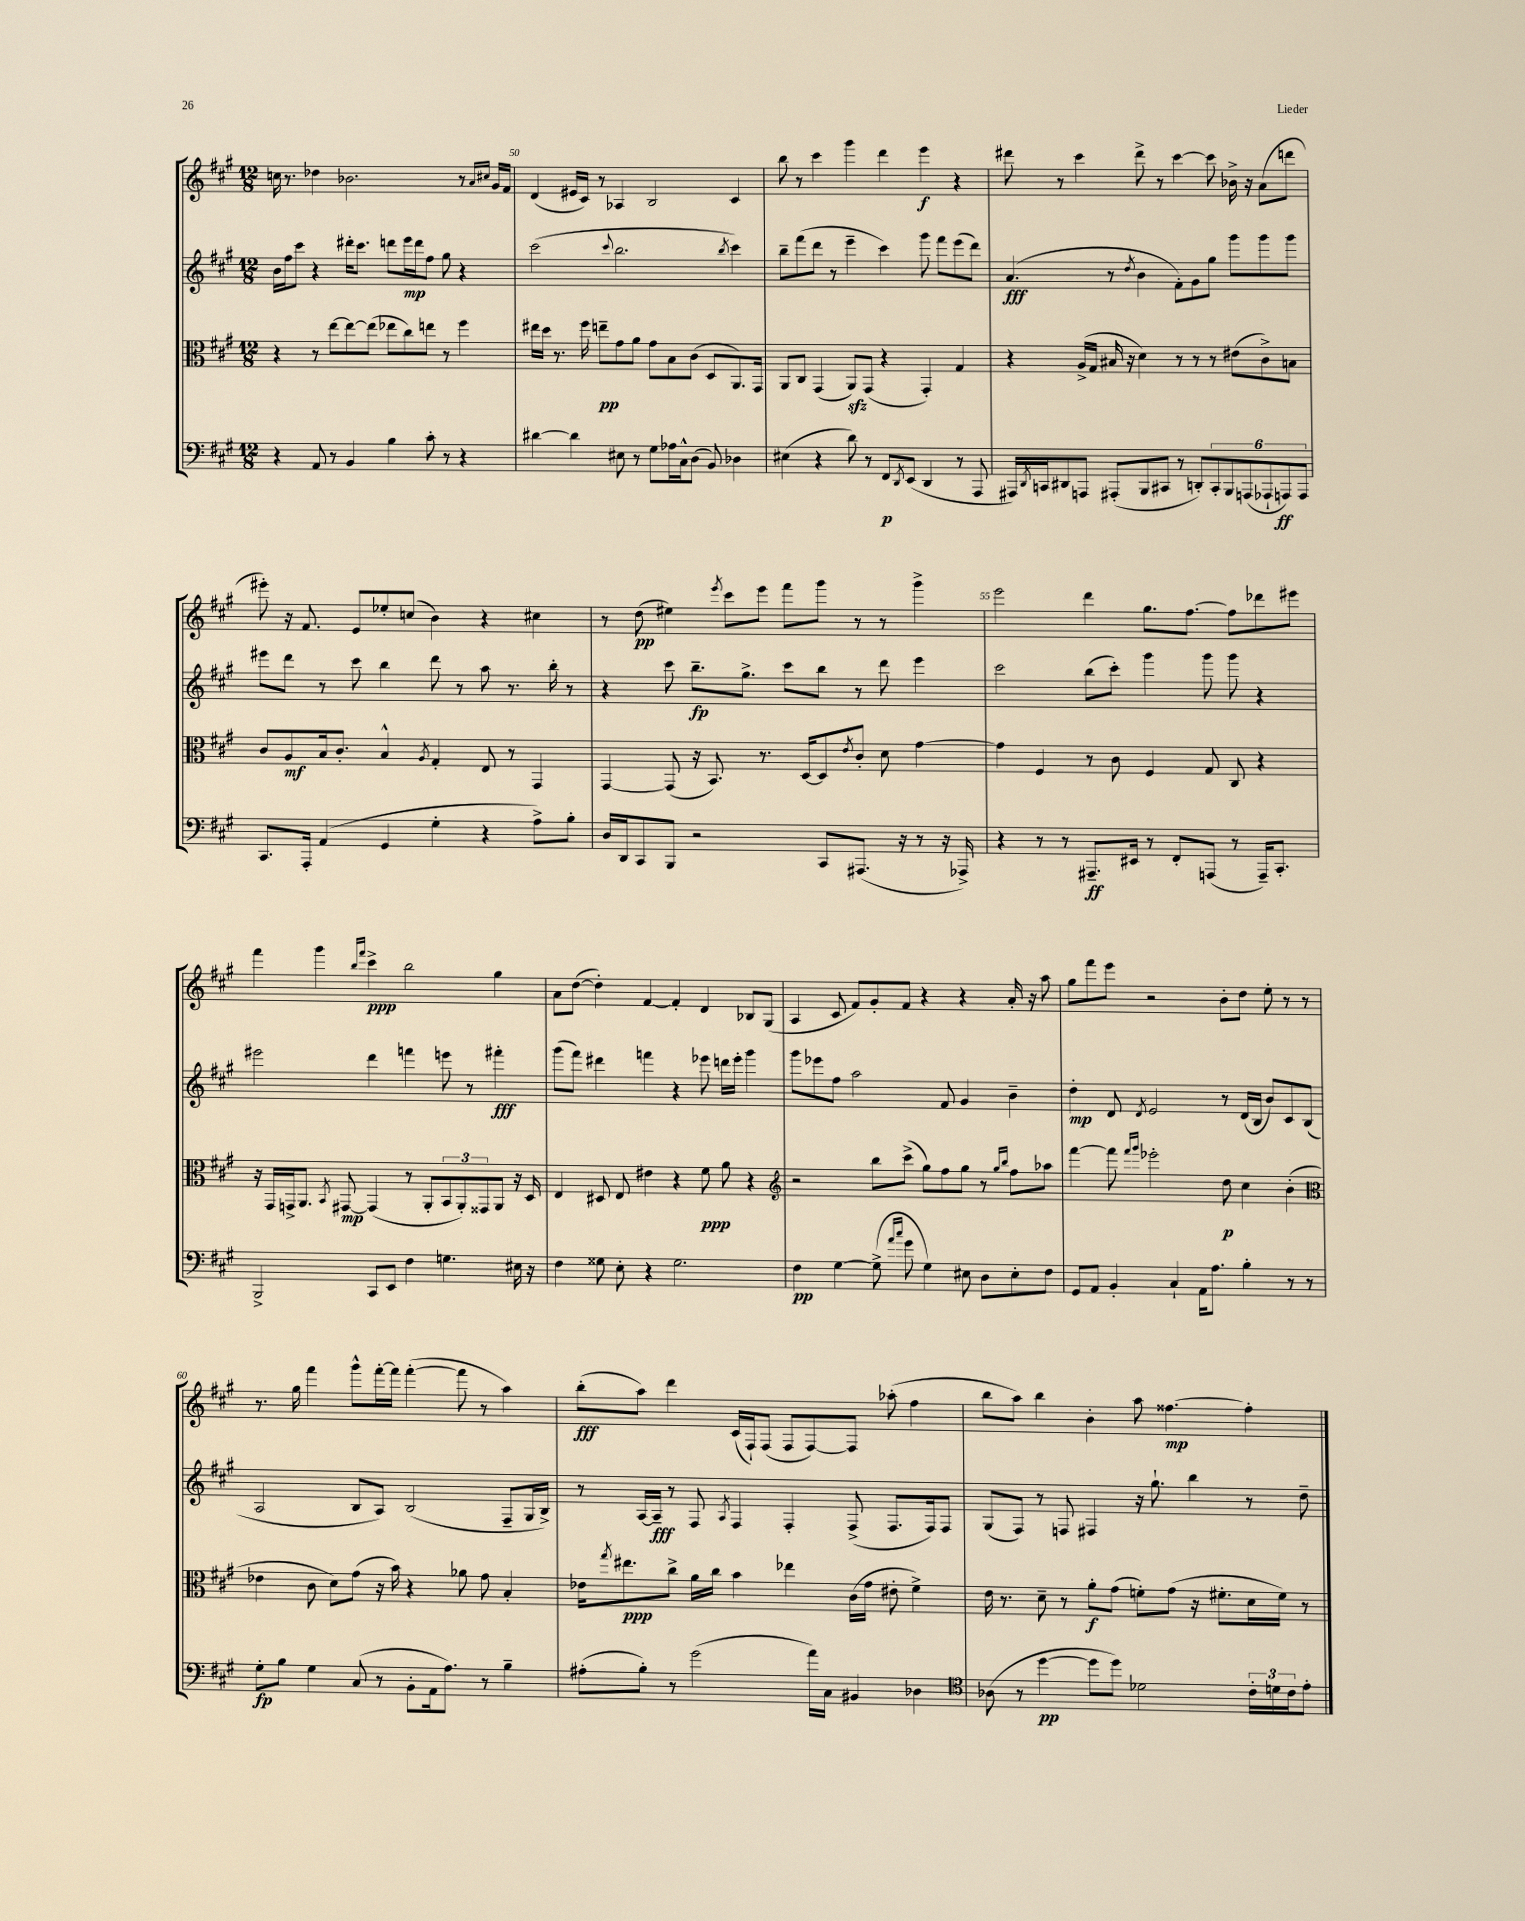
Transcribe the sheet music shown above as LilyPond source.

<<
\new StaffGroup <<
\new Staff = "s0" {
    \clef treble \key a \major \numericTimeSignature \time 12/8
    c''16 r8. des''4 bes'2. r8 \grace { a'16 cis''16 } gis'16 fis'16 |
    d'4( eis'16 cis'16) r8 aes4 b2 cis'4 |
    b''8 r8 cis'''4 gis'''4 d'''4 e'''4\f r4 |
    dis'''8 r8 cis'''4 dis'''8-> r8 cis'''4~ cis'''8 bes'16-> r16 a'8( d'''8 |
    eis'''8-.) r16 fis'8. e'8 ees''8-. c''8( b'4) r4 cis''4 |
    r8 d''8\pp( eis''4) \acciaccatura { e'''8 } cis'''8 e'''8 fis'''8 gis'''8 r8 r8 gis'''4-> |
    e'''2 d'''4 gis''8. fis''8.~ fis''8 des'''8 eis'''8 |
    fis'''4 gis'''4 \grace { b''16 fis'''16 } cis'''4->\ppp b''2 gis''4 |
    a'8 d''8~( d''4-.) fis'4~ fis'4-. d'4 bes8 gis8( |
    a4 cis'8 fis'8) gis'8-. fis'8 r4 r4 a'16-. r16 a''8 |
    gis''8 fis'''8 e'''8 r2 b'8-. d''8 e''8-. r8 r8 |
    r8. gis''16 fis'''4 gis'''8-^ fis'''16~-. fis'''16 fis'''4~-.( fis'''8 r8 a''4) |
    b''8-.\fff( a''8) d'''4 cis'16( fis16-!) fis8( fis8 fis8~) fis8 aes''8-.( fis''4 |
    b''8 a''8) b''4 b'4-. a''8 fisis''4.~\mp fisis''4-. \bar "|." |
}
\new Staff = "s1" {
    \clef treble \key a \major \numericTimeSignature \time 12/8
    b'16 fis''16 cis'''8 r4 dis'''16-. cis'''8. d'''8 e'''16\mp d'''16 fis''8 gis''8 r4 |
    cis'''2( \appoggiatura { cis'''8 } b''2. \acciaccatura { b''8 } cis'''4) |
    b''8-- fis'''8( d'''8 r8 e'''4-- cis'''4) gis'''8 fis'''8 e'''8( d'''8) |
    a'4.\fff( r8 \acciaccatura { d''8 } b'4 fis'8-.) gis'8 gis''8 gis'''8 gis'''8 gis'''8 |
    eis'''8 d'''8 r8 cis'''8 b''4 d'''8 r8 a''8 r8. b''16-. r8 |
    r4 cis'''8 b''8.--\fp gis''8.-> cis'''8 b''8 r8 d'''8 e'''4 |
    cis'''2 b''8( cis'''8-.) gis'''4 gis'''8 gis'''8 r4 |
    eis'''2 d'''4 f'''4 e'''8 r8 fis'''4-.\fff |
    gis'''8( fis'''8) dis'''4 f'''4 r4 ees'''8 d'''16 ees'''16-. gis'''4 |
    gis'''8 ees'''8 fis''8 a''2 fis'8 gis'4 b'4-- |
    d''4-.\mp d'8 \acciaccatura { d'8 } e'2 r8 d'16( b16 b'8) cis'8 b8( |
    a2 b8 a8) b2( fis8-- gis16 b16->) |
    r8 a16~ a16--\fff r8 fis8 \acciaccatura { a8 } fis4 fis4-. fis8->( fis8. fis16) fis8 |
    gis8( fis8) r8 f8 fis4 r16 gis''8.-! b''4 r8 d''8-- \bar "|." |
}
\new Staff = "s2" {
    \clef alto \key a \major \numericTimeSignature \time 12/8
    r4 r8 e''8~ e''8~ e''8( ees''8 cis''8) e''8 r8 fis''4 |
    eis''16 d''16 r8. fis''16 e''8--\pp gis'8 a'8 gis'8 b8 cis'8( d8 a,8.) gis,16 |
    a,8 cis8 gis,4( a,8\sfz) gis,8( r4 gis,4-.) gis4 |
    r4 a16->( gis16 bis16 r16 d'4) r8 r8 r8 eis'8( cis'8->) b8 |
    cis'8 a8\mf b16 cis'8.-. b4-^ \acciaccatura { a8 } gis4-. e8 r8 gis,4 |
    gis,4~ gis,8( r16 b,8.) r8. d16~ d8 \acciaccatura { e'8 } cis'8-. d'8 gis'4~ |
    gis'4 fis4 r8 cis'8 fis4 gis8 cis8 r4 |
    r16 gis,16 g,16-> a,8. \acciaccatura { b,8 } gis,8~\mp gis,4( r8 a,8-. \tuplet 3/2 { b,8 a,8-.) gisis,8 } a,8 r16 d16 |
    e4 dis8 e8 eis'4 r4 fis'8\ppp a'8 r4 |
    \clef treble r2 b''8 cis'''8->( gis''8) fis''8 gis''8 r8 \grace { gis''16 b''16 } fis''8 aes''8 |
    fis'''4~ fis'''8 \grace { fis'''16 gis'''16 } ees'''2-. d''8\p cis''4 b'4-.( |
    \clef alto ees'4 cis'8 d'8) gis'8( r16 b'16) r4 aes'8 gis'8 b4-. |
    ees'16 \acciaccatura { gis''8 } eis''8.\ppp cis''8-> a'16 cis''16 b'4 ees''4 cis'16( gis'16 eis'8-. fis'4->) |
    e'16 r8. d'8-- r8 a'8-.\f gis'8( f'8-.) gis'8( r16 fis'8.-. d'16 fis'16) r8 \bar "|." |
}
\new Staff = "s3" {
    \clef bass \key a \major \numericTimeSignature \time 12/8
    r4 a,8 r8 b,4 b4 cis'8-. r8 r4 |
    dis'4~ dis'4 eis8 r8 gis8 aes16 cis16-^ d8( b,8) des4 |
    eis4( r4 d'8) r8 fis,8\p \acciaccatura { d,8 } e,8( d,4 r8 a,,8 |
    ais,,16) \acciaccatura { d,8 } c,16 dis,8 a,,8 ais,,8-.( b,,8 cis,8 r8 d,8-.) \tuplet 6/4 { cis,8-. b,,8 a,,8( aes,,8-! a,,8\ff) a,,8 } |
    cis,8. a,,16-. a,4( gis,4 gis4-. r4 a8->) b8-. |
    d16 d,16 cis,8 b,,8 r2 cis,8 ais,,8.( r16 r8 r16 aes,,16->) |
    r4 r8 r8 ais,,8.--\ff eis,16 r8 fis,8-. a,,8( r8 a,,16--) cis,8.-. |
    b,,2-> cis,8 e,8 fis4 g4. eis16 r16 |
    fis4 gisis8 e8-. r4 gisis2. |
    fis4\pp gis4~ gis8->( \grace { a'16 cis''16 } gis'8 gis4) eis8 d8 eis8-. fis8 |
    gis,8 a,8 b,4-. cis4-! a,16 a8. b4-. r8 r8 |
    gis8-.\fp b8 gis4 cis8( r8 b,8-. a,16 a8.) r8 b4-- |
    ais8-.( b8-.) r8 gis'2( a'16) cis16 bis,4 des4 |
    \clef tenor aes8( r8 d''4~\pp d''8 d''8) des'2 \tuplet 3/2 { cis'16-. d'16 cis'16 } e'8-. \bar "|." |
}
>>
>>
\layout { \context { \Score currentBarNumber = #49 \override BarNumber.break-visibility = ##(#f #t #t) barNumberVisibility = #(every-nth-bar-number-visible 5) } }
